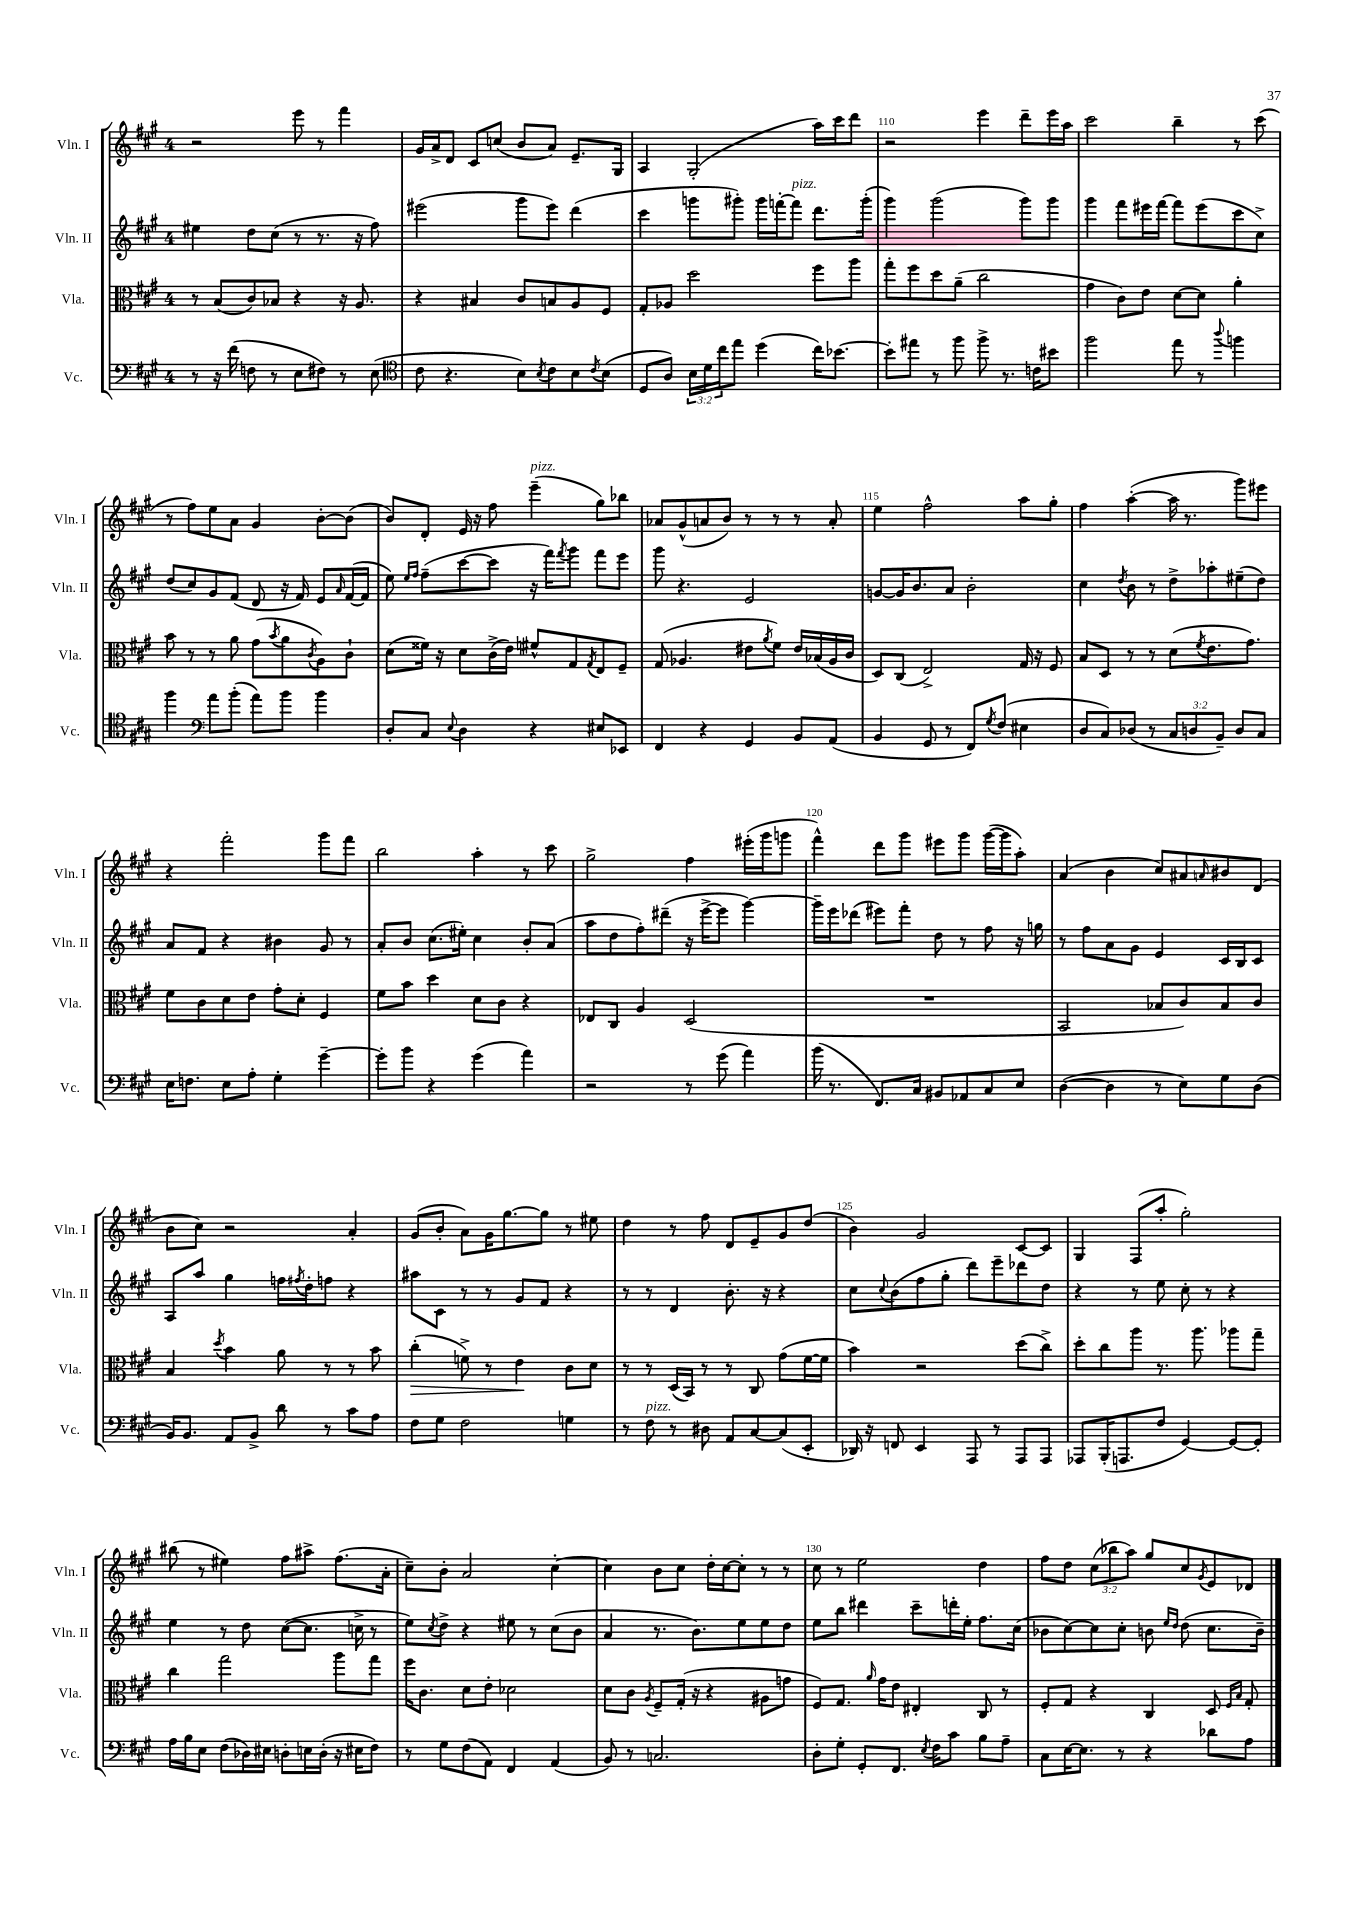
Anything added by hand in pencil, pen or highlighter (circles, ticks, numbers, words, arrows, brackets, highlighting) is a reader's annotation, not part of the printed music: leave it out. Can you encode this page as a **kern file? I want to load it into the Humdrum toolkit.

**kern	**kern	**kern	**kern
*staff4	*staff3	*staff2	*staff1
*clefF4	*clefC3	*clefG2	*clefG2
*k[f#c#g#]	*k[f#c#g#]	*k[f#c#g#]	*k[f#c#g#]
*M4/4	*M4/4	*M4/4	*M4/4
8r	8r	4ee#\	2r
16r	(8B/L	.	.
(16f#\	.	.	.
8F\	8c#/)	8dd\L	.
8r	8B-/J	(8cc#\J	.
8E\L	4r	8r	8eee\
8F#\J)	.	8.r	8r
8r	16r	.	4fff#\
.	8.A/	16r	.
(8E\	.	8ff#\)	.
=	=	=	=
*clefC4	*	*	*
8c#\	4r	(2eee#\	16g#/LL
.	.	.	16a^/J
4.r	.	.	8d/J
.	4B#/	.	8c#/L
.	.	.	(8cc/J
8B\L)	8c#/L	8ggg#\L	8b/L
8qB/	.	.	.
8c#\	8B/	8eee#\J)	8a/J)
8B\	8A/	(4ddd\	8.e~/L
8qc#/	.	.	.
(8B\J	8F#/J	.	.
.	.	.	16G#/Jk
=	=	=	=
8D/L	8G#'/L	4ccc#\	4A/
8A/J)	8A-/J	.	.
24B\LL	2dd\	8ggg\L	(2G#'/
24d\	.	.	.
24cc#\J	.	.	.
8ee\J	.	8ggg#'\J)	.
(4dd\	.	16ggg#\LL	.
.	.	[16fff'\J	.
.	.	8fff\]J	.
16cc#\LK)	8ff#\L	8.ddd\L	16aa\LL)
[8.b-\J	.	.	16ccc#\J
.	8aa\J	.	8ddd\J
.	.	(16ggg#'\Jk	.
=	=	=	=
8b-'\]L	8gg#'\L	4ggg#\)	2r
8ee#\J	8ff#\	.	.
8r	8dd\	(2ggg#\	.
8ff#\	(8a~\J	.	.
8ff#^\	2cc#\	.	4eee\
8.r	.	.	.
.	.	8ggg#\L)	8ddd~\L
16c\LK	.	.	.
8b#\J	.	8ggg#\J	16eee\L
.	.	.	16aa\JJ
=	=	=	=
2ff#\	4g#\	4ggg#\	2ccc#\
.	8c#\L)	8fff#\L	.
.	8e\J	16eee#\L	.
.	.	[16fff#\JJ	.
8ee\	[8d\L	8fff#\]L	4bb~\
8r	8d\]J	(8eee#\	.
8qqaa/	.	.	.
4ff\	4a'\	8ccc#\	8r
.	.	8cc#^\J)	(8ccc#\
=	=	=	=
4ff#\	8b\	(8dd/L	8r
.	8r	8cc#/)	8ff#\L)
*clefF4	*	*	*
8a\L	8r	8g#/	8ee\
(8b'\J	8a\	(8f#/J	8a\J
8a\L)	(8g#\L	8d/	4g#/
.	8qb/	.	.
8b\J	8a\	16r	.
.	.	16f#/)	.
.	8qc#/	.	.
4b\	8A\)	8e/L	[8b'\L
.	.	16qqa/	.
.	8c#`\J	([16f#/L	(8b\]J
.	.	16f#/]JJ	.
=	=	=	=
8D'/L	(8d\L	8ee\)	8b/L)
.	.	16qqee/LL	.
.	.	16qqff#/JJ	.
8C#/J	16f##\Jk)	(8ff#~\L	8d'/J
.	16r	.	.
8qqE/	.	.	.
4D\	8d\L	[8ccc#\	16e/
.	.	.	16r
.	(16c#^\L	8ccc#\]J	8ff#\
.	16e\JJ)	.	.
4r	8f#^^/L	16r	(4eee~\
.	.	16fff#\LK)	.
.	.	8qfff#/	.
.	8G#/	8ggg#\J	.
.	8qG#/	.	.
8E#/L	8E/	8fff#\L	8gg#\L)
8EE-/J	8F#~/J	8eee\J	8bb-\J
=	=	=	=
4FF#/	(8G#/	8ggg#\	8a-/L
.	4.A-/	4.r	(8g#^^/
4r	.	.	8a/
.	.	.	8b/J)
4GG#/	8e#\L	2e/	8r
.	8qa/	.	.
.	8f#\J)	.	8r
8BB/L	16e#/LL	.	8r
.	(16B-/	.	.
(8AA/J	16A-/	.	8a'/
.	16c#/JJ	.	.
=	=	=	=
4BB/	8D/L)	[8g/L	4ee\
.	(8C#/J	16g/]K	.
.	.	8.b/	.
8GG#/	2E^/)	.	2ff#^^\
8r	.	8a/J	.
8FF#/L)	.	2b'\	.
8qG#/	.	.	.
(8F#/J	.	.	.
4E#\	16G#/	.	8aa\L
.	16r	.	.
.	8F#/	.	8gg#'\J
=	=	=	=
8D/L	8B/L	4cc#\	4ff#\
8C#/)	8D/J	.	.
.	.	8qdd/	.
(8D-/J	8r	8b\	([4aa'\
8r	8r	8r	.
12C#/L	(8d\L	8dd^\L	16aa\]
.	.	.	8.r
12D/	.	.	.
.	8qf#/	.	.
.	8.e\	8aa-'\	.
12BB~/J)	.	.	.
8D/L	.	(8ee#~\	8ggg#\L)
.	8.g#\J)	.	.
8C#/J	.	8dd\J)	8eee#\J
=	=	=	=
16E\LK	8f#\L	8a/L	4r
8.F\J	.	.	.
.	8c#\	8f#/J	.
8E\L	8d\	4r	2fff#'\
8A'\J	8e\J	.	.
4G#'\	8g#'\L	4b#\	.
.	8d'\J	.	.
[4g#~\	4F#/	8g#/	8ggg#\L
.	.	8r	8fff#\J
=	=	=	=
8g#'\]L	8f#\L	8a'/L	2bb\
8b\J	8b\J	8b/J	.
4r	4dd\	(8.cc#\L	.
.	.	16ee#'\Jk)	.
(4g#\	8d\L	4cc#\	4aa'\
.	8c#\J	.	.
4a\)	4r	8b'/L	8r
.	.	(8a/J	8ccc#\
=	=	=	=
2r	8E-/L	8aa\L	2gg#^\
.	8C#/J	8dd\	.
.	4A/	8ff#'\)	.
.	.	(8ddd#~\J	.
8r	(2D/	16r	4ff#\
.	.	[16eee^\LK	.
(8g#\	.	8eee\]J	.
4a\)	.	[4ggg#\)	(16eee#'\LL
.	.	.	16ggg#\J
.	.	.	8ggg\J
=	=	=	=
(16b\	1r	16ggg#~\]LL	4fff#^^\)
8.r	.	16eee\J	.
.	.	(8ddd-\J	.
8.FF#/L)	.	8eee#\L)	8ddd\L
.	.	8fff#'\J	8ggg#\J
16C#/Jk	.	.	.
8BB#/L	.	8dd\	8eee#\L
8AA-/	.	8r	8ggg#\J
8C#/	.	8ff#\	([16ggg#\LL
.	.	.	16ggg#\]J
8E/J	.	16r	8aa'\J)
.	.	16gg\	.
=	=	=	=
([4D\	2BB/	8r	(4a/
.	.	8ff#\L	.
4D\]	.	8a\	4b\
.	.	8g#\J	.
8r	8B-/L	4e/	8cc#/L)
8E\L)	8c#/)	.	8a#/
.	.	.	16qqa/
8G#\	8B-/	16c#/LL	8b#/
.	.	16B/J	.
(8D\J	8c#/J	8c#/J	(8d/J
=	=	=	=
16BB/LK)	4B/	8A/L	8b\L
8.BB/J	.	.	.
.	.	8aa/J	8cc#\J)
.	8qdd/	.	.
8AA/L	4b\	4gg#\	2r
8BB^/J	.	.	.
8d\	8a\	16ff\LL	.
.	.	8qff#/	.
.	.	16dd'\J	.
8r	8r	8ff\J	.
8c#\L	8r	4r	4a'/
8A\J	8b\	.	.
=	=	=	=
8F#\L	(4cc#'\	8aa#\L	(8g#/L
8G#\J	.	8c#\J	8b'/J
2F#\	8f^\)	8r	8a\L)
.	8r	8r	16g#\K
.	.	.	[8.gg#\
.	4e\	8g#/L	.
.	.	8f#/J	8gg#\]J
4G\	8c#\L	4r	8r
.	8d\J	.	8ee#\
=	=	=	=
8r	8r	8r	4dd\
8F#\	8r	8r	.
8r	(16D/LL	4d/	8r
.	16BB/JJ)	.	.
8D#\	8r	.	8ff#\
8AA/L	8r	8.b'\	8d/L
[8C#/	8C#/	.	8e~/
.	.	16r	.
(8C#/]	(8g#\L	4r	8g#/
8EE'/J	[16f#\L	.	(8dd/J
.	16f#\]JJ	.	.
=	=	=	=
16DD-/)	4b\)	8cc#\L	4b\)
16r	.	.	.
.	.	8qqcc#/	.
8FF/	.	(8b\	.
4EE/	2r	8ff#\	2g#/
.	.	8gg#'\J	.
8AAA/	.	8ddd\L)	.
8r	.	8eee~\	.
8AAA/L	(8dd\L	8ddd-\	[8c#/L
8AAA/J	8cc#^\J)	8dd\J	8c#/]J
=	=	=	=
8AAA-/L	8dd'\L	4r	4G#/
(16BBB'/K	8cc#\	.	.
8.AAA/	.	.	.
.	8aa\J	8r	(8F#/L
8F#/J	8.r	8ee\	8aa'/J
[4GG#/)	.	8cc#'\	2gg#'\)
.	8.aa\	.	.
.	.	8r	.
8GG#/_L	8aa-\L	4r	.
8GG#'/]J	8gg#~\J	.	.
=	=	=	=
16A\LL	4cc#\	4ee\	(8bb#\
16B\J	.	.	.
8E\J	.	.	8r
(8F#\L	2gg#\	8r	4ee#\)
16D-\L)	.	8dd\	.
16E#\JJ	.	.	.
8D'\L	.	([8cc#\L	8ff#\L
16E\L	.	8.cc#\]J	8aa#^\J
(16D'\JJ	.	.	.
16r	8aa\L	.	(8.ff#\L
16E#\LK	.	16cc^\	.
8F#\J)	8gg#\J	8r	.
.	.	.	16a'\Jk
=	=	=	=
8r	16ff#\LK	8ee\L)	8cc#~\L)
.	8.c#\J	.	.
.	.	8qcc#/	.
8G#\L	.	8dd^\J	8b'\J
(8F#\	8d\L	4r	2a/
8AA\J)	8e'\J	.	.
4FF#/	2d-\	8ee#\	.
.	.	8r	.
(4AA/	.	(8cc#\L	[4cc#'\
.	.	8b\J	.
=	=	=	=
8BB/)	8d\L	4a/	4cc#\]
8r	8c#\J	.	.
.	8qA/	.	.
2.C/	8F#~/L	8.r	8b\L
.	(16G#'/Jk	.	8cc#\J
.	16r	8.b\L)	.
.	4r	.	16dd'\LL
.	.	.	[16cc#\J
.	.	8ee\	8cc#'\]J
.	8A#\L	8ee\	8r
.	8g\J	8dd\J	8r
=	=	=	=
8D'\L	8F#/L)	8ee\L	8cc#\
8G#'\J	8.G#/J	8bb\J	8r
8GG#'/L	.	4ddd#\	2ee\
.	16qqa/	.	.
.	16g#\LK	.	.
8.FF#/J	8e\J	.	.
.	4E#'/	8ccc#~\L	.
8qE/	.	.	.
16F#\LK	.	.	.
8c#\J	.	16ddd'\L	.
.	.	16ee'\JJ	.
8B\L	8C#/	8.ff#\L	4dd\
8A~\J	8r	.	.
.	.	(16cc#\Jk	.
=	=	=	=
8C#\L	8F#'/L	8b-\L	8ff#\L
[16E\K	8G#/J	[8cc#\)	8dd\J
8.E\]J	.	.	.
.	4r	8cc#\]	(12cc#\L
.	.	.	12bb-\
8r	.	8cc#'\J	.
.	.	.	12aa\J)
4r	4C#/	8b\	8gg#/L
.	.	16qqee/LL	.
.	.	16qqdd/JJ	.
.	.	(8dd\	8cc#/
.	.	.	8qg#/
8d-\L	8D/	8.cc#\L	8e/
.	16qqF#/LL	.	.
.	16qqB/JJ	.	.
8A\J	8G#'/	.	8d-/J
.	.	16b~\Jk)	.
==	==	==	==
*-	*-	*-	*-
